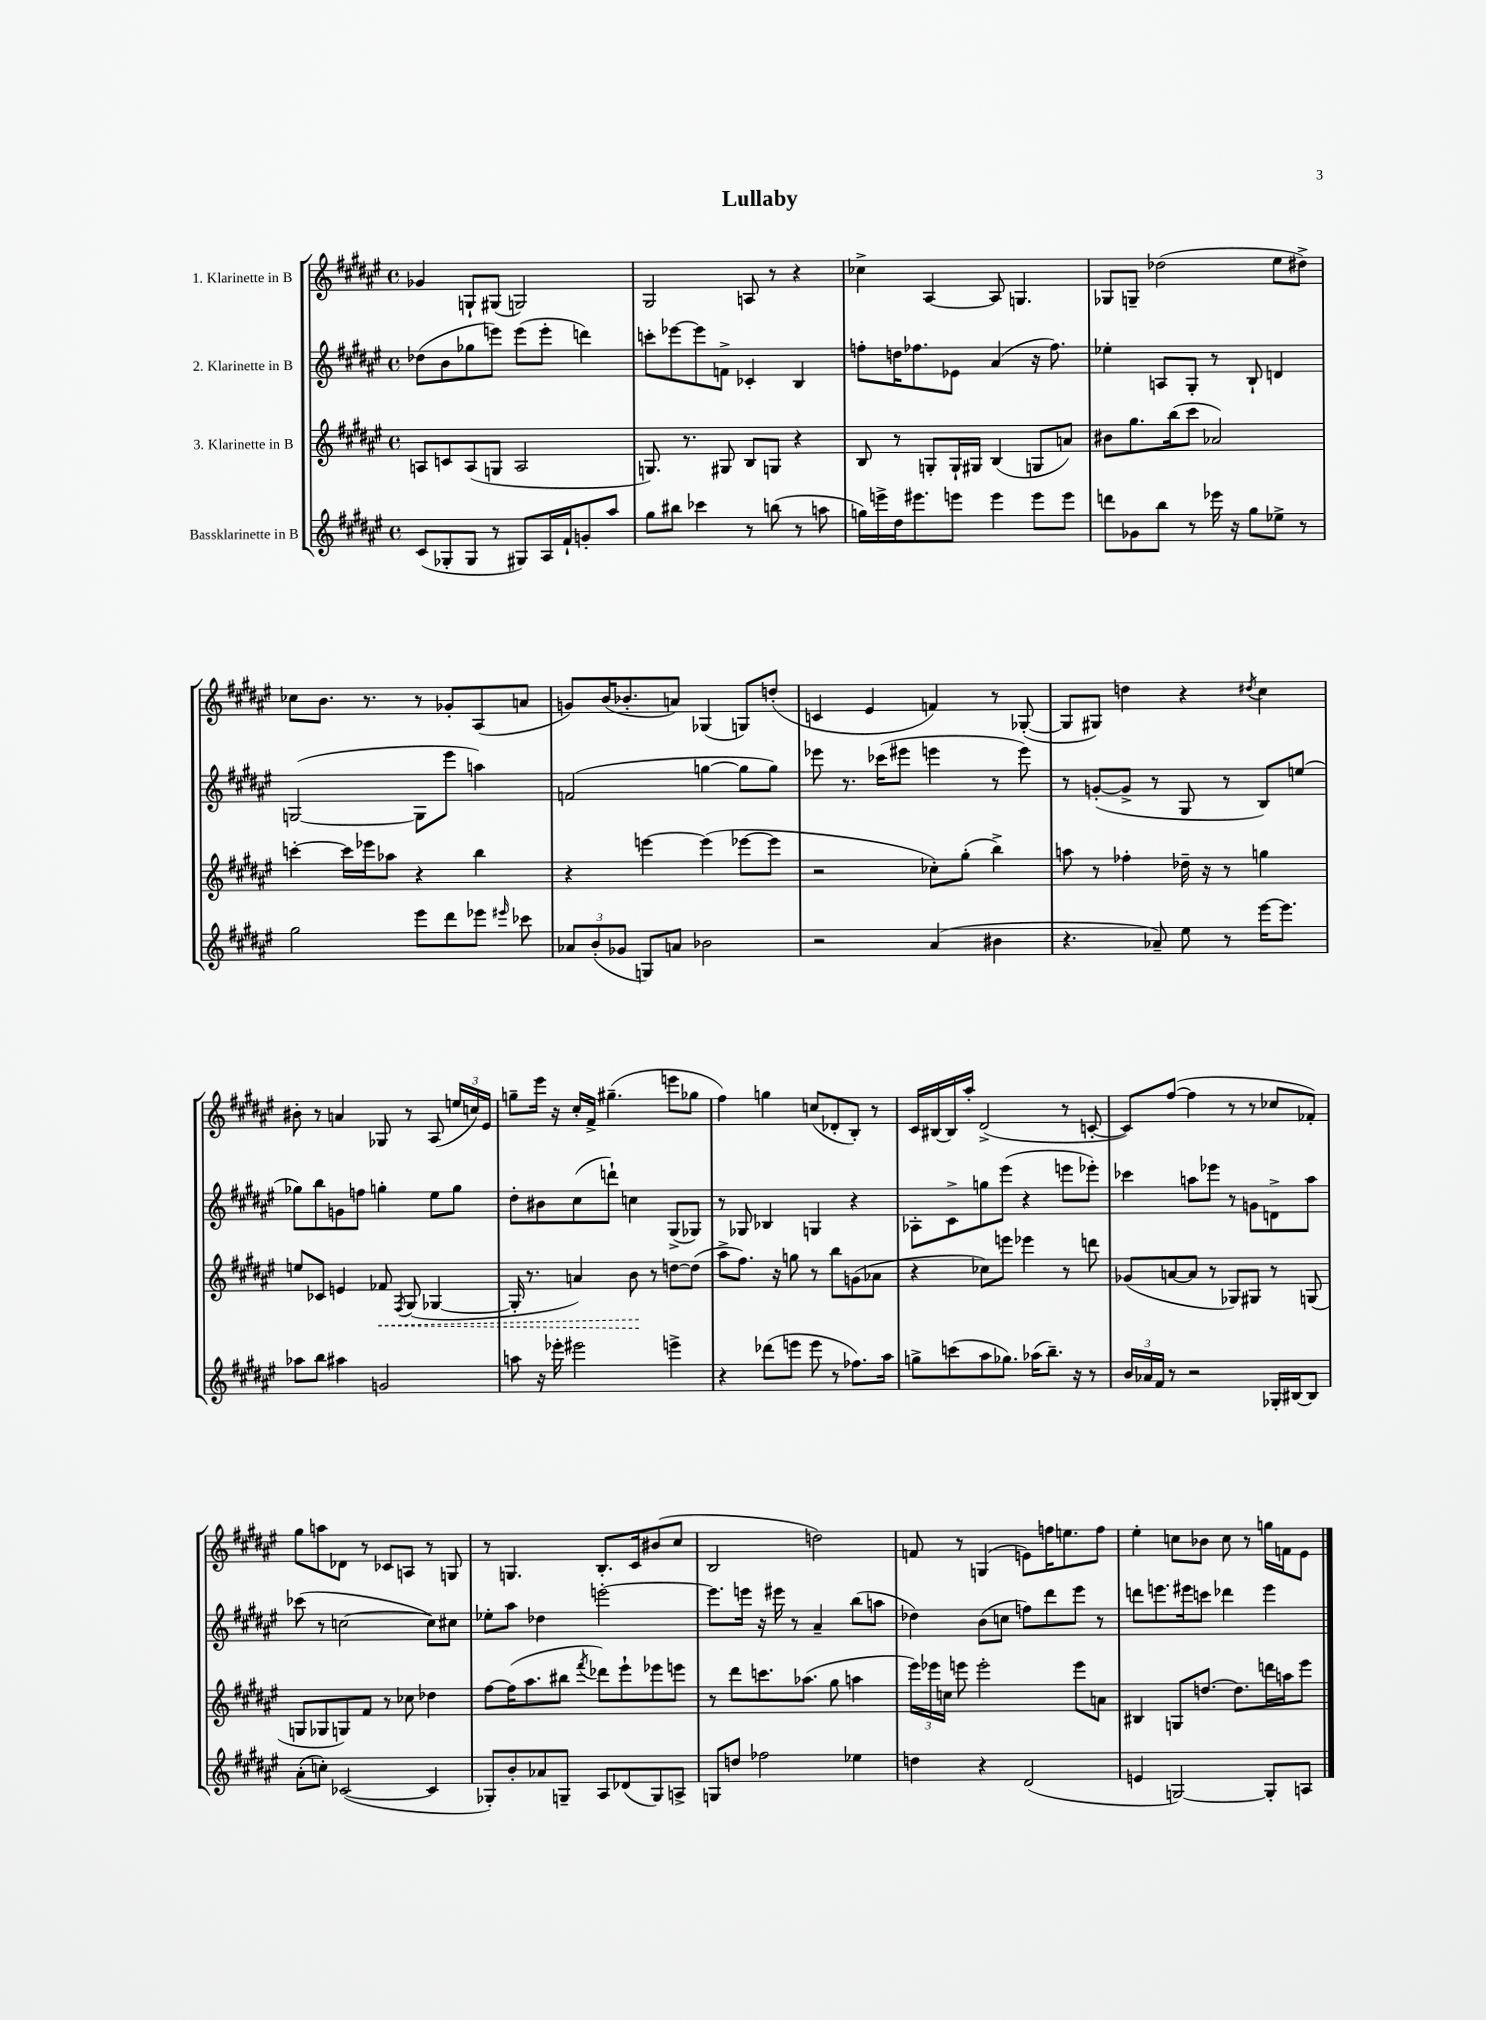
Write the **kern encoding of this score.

**kern	**kern	**dynam	**kern	**kern
*part4	*part3	*part3	*part2	*part1
*staff4	*staff3	*staff3	*staff2	*staff1
*I"Bassklarinette in B	*I"3. Klarinette in B	*	*I"2. Klarinette in B	*I"1. Klarinette in B
*clefG2	*clefG2	*	*clefG2	*clefG2
*k[f#c#g#d#a#e#]	*k[f#c#g#d#a#e#]	*	*k[f#c#g#d#a#e#]	*k[f#c#g#d#a#e#]
*M4/4	*M4/4	*	*M4/4	*M4/4
*met(c)	*met(c)	*	*met(c)	*met(c)
=1	=1	=1	=1	=1
(8c#/L	8An/L	.	(8dd-X\L	4g-X/
8G-X'/	8cn/	.	8b\	.
8G-/J	(8A/	.	8gg-X\	8Gn`/L
8r	8Gn/J	.	8eeen\J)	(8G#X/J
8G#X/L)	2A/	.	(8eee\L	2Gn/)
16A#/L	.	.	8eee'\J	.
16f#`/J	.	.	.	.
8gn'/	.	.	4dddn\)	.
8aa#/J	.	.	.	.
=2	=2	=2	=2	=2
8gg#\L	8.Gn/)	.	8cccn'\L	2G#/
8bb#X\J	.	.	[8eee-X\	.
.	8.r	.	.	.
4ccc-X\	.	.	8eee-\]	.
.	8G#X/	.	8fn^\J	.
8r	8B/L	.	4c-X'/	8An/
(8bbn\	8Gn/J	.	.	8r
8r	4r	.	4B/	4r
8aan\	.	.	.	.
=3	=3	=3	=3	=3
16ggn\LL)	8B/	.	8ffn'\L	4cc-X^\
16eeen^\	.	.	.	.
16dd#\J	8r	.	16ddn\K	.
8.eee#X\	.	.	8.ff-X\	.
.	8Gn'/L	.	.	[4A#/
8eeen\J	16G`/L	.	8e-X\J	.
.	16G#X/JJ	.	.	.
4eee\	(4B/	.	(4a#/	8A#/]
.	.	.	.	4.Gn/
8eee\L	8Gn/L	.	16r	.
.	.	.	8.ff-\)	.
8eee\J	8an/J)	.	.	.
=4	=4	=4	=4	=4
8dddn\L	8b#X\L	.	4ee-X'\	8G-X/L
8g-X\	8.gg#\	.	.	8Gn~/J
8bb\J	.	.	8An/L	(2dd-X\
.	(16bb\k	.	.	.
8r	8ccc#\J	.	8G#'/J	.
16eee-X\	2a-X/)	.	8r	.
16r	.	.	.	.
8gg#\L	.	.	8B`/	.
8ee-X^\J	.	.	4dn/	8ee#\L
8r	.	.	.	8dd#X^\J)
!!LO:LB:g=z
=5	=5	=5	=5	=5
2gg#\	[4cccn'\	.	([2Gn/	8cc-X\L
.	.	.	.	8.b\J
.	16ccc\LL]	.	.	.
.	16eee-X\J	.	.	8.r
.	8aa-X\J	.	.	.
8eee#\L	4r	.	8G\L]	8r
8ddd#\	.	.	8eee#\J	8g-X'/L
8eee-X\J	4bb\	.	4aan\)	(8A#/
16qqeee#X/	.	.	.	.
8ccc-X\	.	.	.	8an/J
=6	=6	=6	=6	=6
12a-X/L	4r	.	(2fn/	8gn/L)
(12b'/	.	.	.	.
.	.	.	.	(16b/K
12g-X/J	.	.	.	.
.	.	.	.	8.b-X'/
8Gn/L)	[4eeen\	.	.	.
8an/J	.	.	.	8an/J)
2b-X\	(4eee\]	.	[4ggn\	(4G-X/
.	[8eee-X\L	.	8gg\L]	8Gn/L)
.	8eee-\J]	.	8gg\J)	(8ddn'/J
=7	=7	=7	=7	=7
2r	2r	.	8eee-X\	4cn/
.	.	.	8.r	.
.	.	.	.	4e#/
.	.	.	(16ccc-X\KL	.
.	.	.	8eee#X\J	.
(4a#/	8cc-X'\L)	.	4eeen\	4fn/)
.	(8gg#'\J	.	.	.
4b#X\	4bb^\)	.	8r	8r
.	.	.	8eee\)	([8G-X'/
=8	=8	=8	=8	=8
4.r	8aan\	.	8r	8G-/L]
.	8r	.	([8gn'/L	8G#X/J)
.	4ff-X'\	.	8g^/J]	4ddn\
8a-X~/)	.	.	8r	.
8ee#\	16dd-X~\	.	8G#/	4r
.	16r	.	.	.
8r	8r	.	8r	.
.	.	.	.	8qdd#X/
[16eee#\KL	4ggn\	.	8B/L)	4cc#\
8.eee#\J]	.	.	.	.
.	.	.	(8een/J	.
!!LO:LB:g=z
=9	=9	=9	=9	=9
8aa-X\L	8een/L	.	8gg-X\L)	8b#X'\
8bb\J	8c-X/J	.	8bb\	8r
4aa#X\	4en/	.	8gn\	4an/
.	.	.	8ffn\J	.
!	!	!LO:HP:b	!	!
2gn/	8f-X/	<	4ggn'\	8G-X/
.	8qF#/	.	.	.
.	(8G#/	.	.	8r
.	[4G-X/	.	8ee#\L	(8A#/
.	.	.	8gg\J	24een/LL
.	.	.	.	24ccn/)
.	.	.	.	24e#/JJ
=10	=10	=10	=10	=10
8aan\	16G-'/]	.	8dd#'\L	8ggn~\L
.	8.r	.	.	.
16r	.	.	8b#X\	16eee#\Jk
16eee-X'\	.	.	.	16r
2eee#X\	4an/)	.	(8cc#\	16cc#'/LL
.	.	.	.	16f#^/JJ
.	.	.	8dddn`\J)	(4.gg#X~\
.	8b\	.	4ccn\	.
.	8r	[	.	.
4eeen^\	[8ddn\L	.	(8G#^/L	8eeen\L
.	(8dd\J]	.	8G-X/J)	8gg-X\J
=11	=11	=11	=11	=11
4r	8aa#^\L	.	8r	4ff#\)
.	8.ff#\J)	.	8G-X/	.
(8ddd-X\L	.	.	4B-X/	4ggn\
.	16r	.	.	.
8eeen\J	8ggn\	.	.	.
8eee\	8r	.	4Gn/	(8ccn/L
8r	8bb\L	.	.	8d-X'/
8.ff-X\L)	(8gn\	.	4r	8B'/J)
.	8a-X\J	.	.	8r
16aa#\Jk	.	.	.	.
=12	=12	=12	=12	=12
8ggn^\L	4r	.	8A-X'\L	16c#/LL
.	.	.	.	[16B#X/
(8cccn\	.	.	8c#^\	16B#/]
.	.	.	.	16aa#'/JJ
8aa#\	8cc-X\L)	.	8ggn\	(2d#^/
8.gg-X\J)	8eeen\J	.	(8eee#\J	.
.	4eee-X\	.	4r	.
(16aa-X\KL	.	.	.	.
8.bb~\J)	.	.	.	.
.	8r	.	8eeen\L	8r
16r	.	.	.	.
8r	8dddn\	.	8eee-X'\J)	[8cn'/
=13	=13	=13	=13	=13
24b/LL	(8g-X/L	.	4ccc-X\	8c/L])
24a-X/	.	.	.	.
24f#/JJ	.	.	.	.
8r	[8an/	.	.	([8ff#/J
2r	8a/J]	.	8aan\L	4ff#\]
.	8r	.	8eee-X\J	.
.	8G-X/L)	.	8r	8r
.	8G#X/J	.	8gn\L	8r
16G-X'/LL	8r	.	8dn^\	8cc-X/L
[16B#X/J	.	.	.	.
8B#/J]	(8Gn/	.	8aa\J	8f-X'/J)
!!LO:LB:g=z
=14	=14	=14	=14	=14
(8a#'\L	8Gn/L	.	(8ccc-X\	8gg#\L
8ccn'\J)	8G-X/	.	8r	8aan\
([2c-X/	8Gn/)	.	[2ccn\	8d-X\J
.	8f#/J	.	.	8r
.	8r	.	.	8c-X/L
.	8cc-X\	.	.	8An/J
4c-/]	4dd-X\	.	8cc\L])	8r
.	.	.	8cc#X\J	8Gn/
=15	=15	=15	=15	=15
8G-X'/L)	[8ff#\L	.	8ee-X'\L	8r
8b'/	(16ff#\K]	.	8aa#\J	4.Gn/
.	8.aa#\	.	.	.
8a-X/	.	.	4dd-X\	.
8Gn~/J	8bb#X\J	.	.	.
.	8qfff#/	.	.	.
8A#/L	8ddd-X\L)	.	[2eeen'\	8.B'/L
(8d-X/	8eee#`\	.	.	.
.	.	.	.	16c#/k
8G/)	8eee-X\	.	.	(8b#X/
8An^/J	8eeen\J	.	.	8cc#/J
=16	=16	=16	=16	=16
8Gn/L	8r	.	8.eee\L]	2B/
8ddn/J	8ddd#\L	.	.	.
.	.	.	16eeen\Jk	.
2ff-X\	8.cccn\	.	16r	.
.	.	.	16eee#X\	.
.	.	.	8r	.
.	(8.aa-X\J	.	.	.
.	.	.	4a#~/	2ddn\)
.	8gg#\	.	.	.
4ee-X\	4aan\	.	(8bb\L	.
.	.	.	8aan\J	.
=17	=17	=17	=17	=17
4ddn\	24eee#\LL)	.	4dd-X\)	8fn/
.	24eee-X\	.	.	.
.	24ccn\JJ	.	.	.
.	8eeen\	.	.	8r
4r	2eee'\	.	(8b\L	(4Gn/
.	.	.	8ccn\J	.
(2d#/	.	.	8ffn\L)	8en\L)
.	.	.	8ddd#\	16ffn\K
.	.	.	.	8.een\
.	8eee\L	.	8eee#\J	.
.	8an\J	.	8r	8ff\J
=18	=18	=18	=18	=18
4en/	4B#X/	.	8dddn\L	4ee#'\
.	.	.	8.eeen\	.
[2Gn/)	8Gn/L	.	.	8ccn\L
.	.	.	16eee#X\k	.
.	[8.ddn/J	.	8cccn\J	8b-X\J
.	.	.	4ddd-X\	8cc\
.	8.dd\L]	.	.	.
.	.	.	.	8r
8G'/L]	16dddn\L	.	4eee#\	16ggn\LL
.	16aan\J	.	.	16fn\J
8An/J	8eee#\J	.	.	8e#\J
==	==	==	==	==
*-	*-	*-	*-	*-
